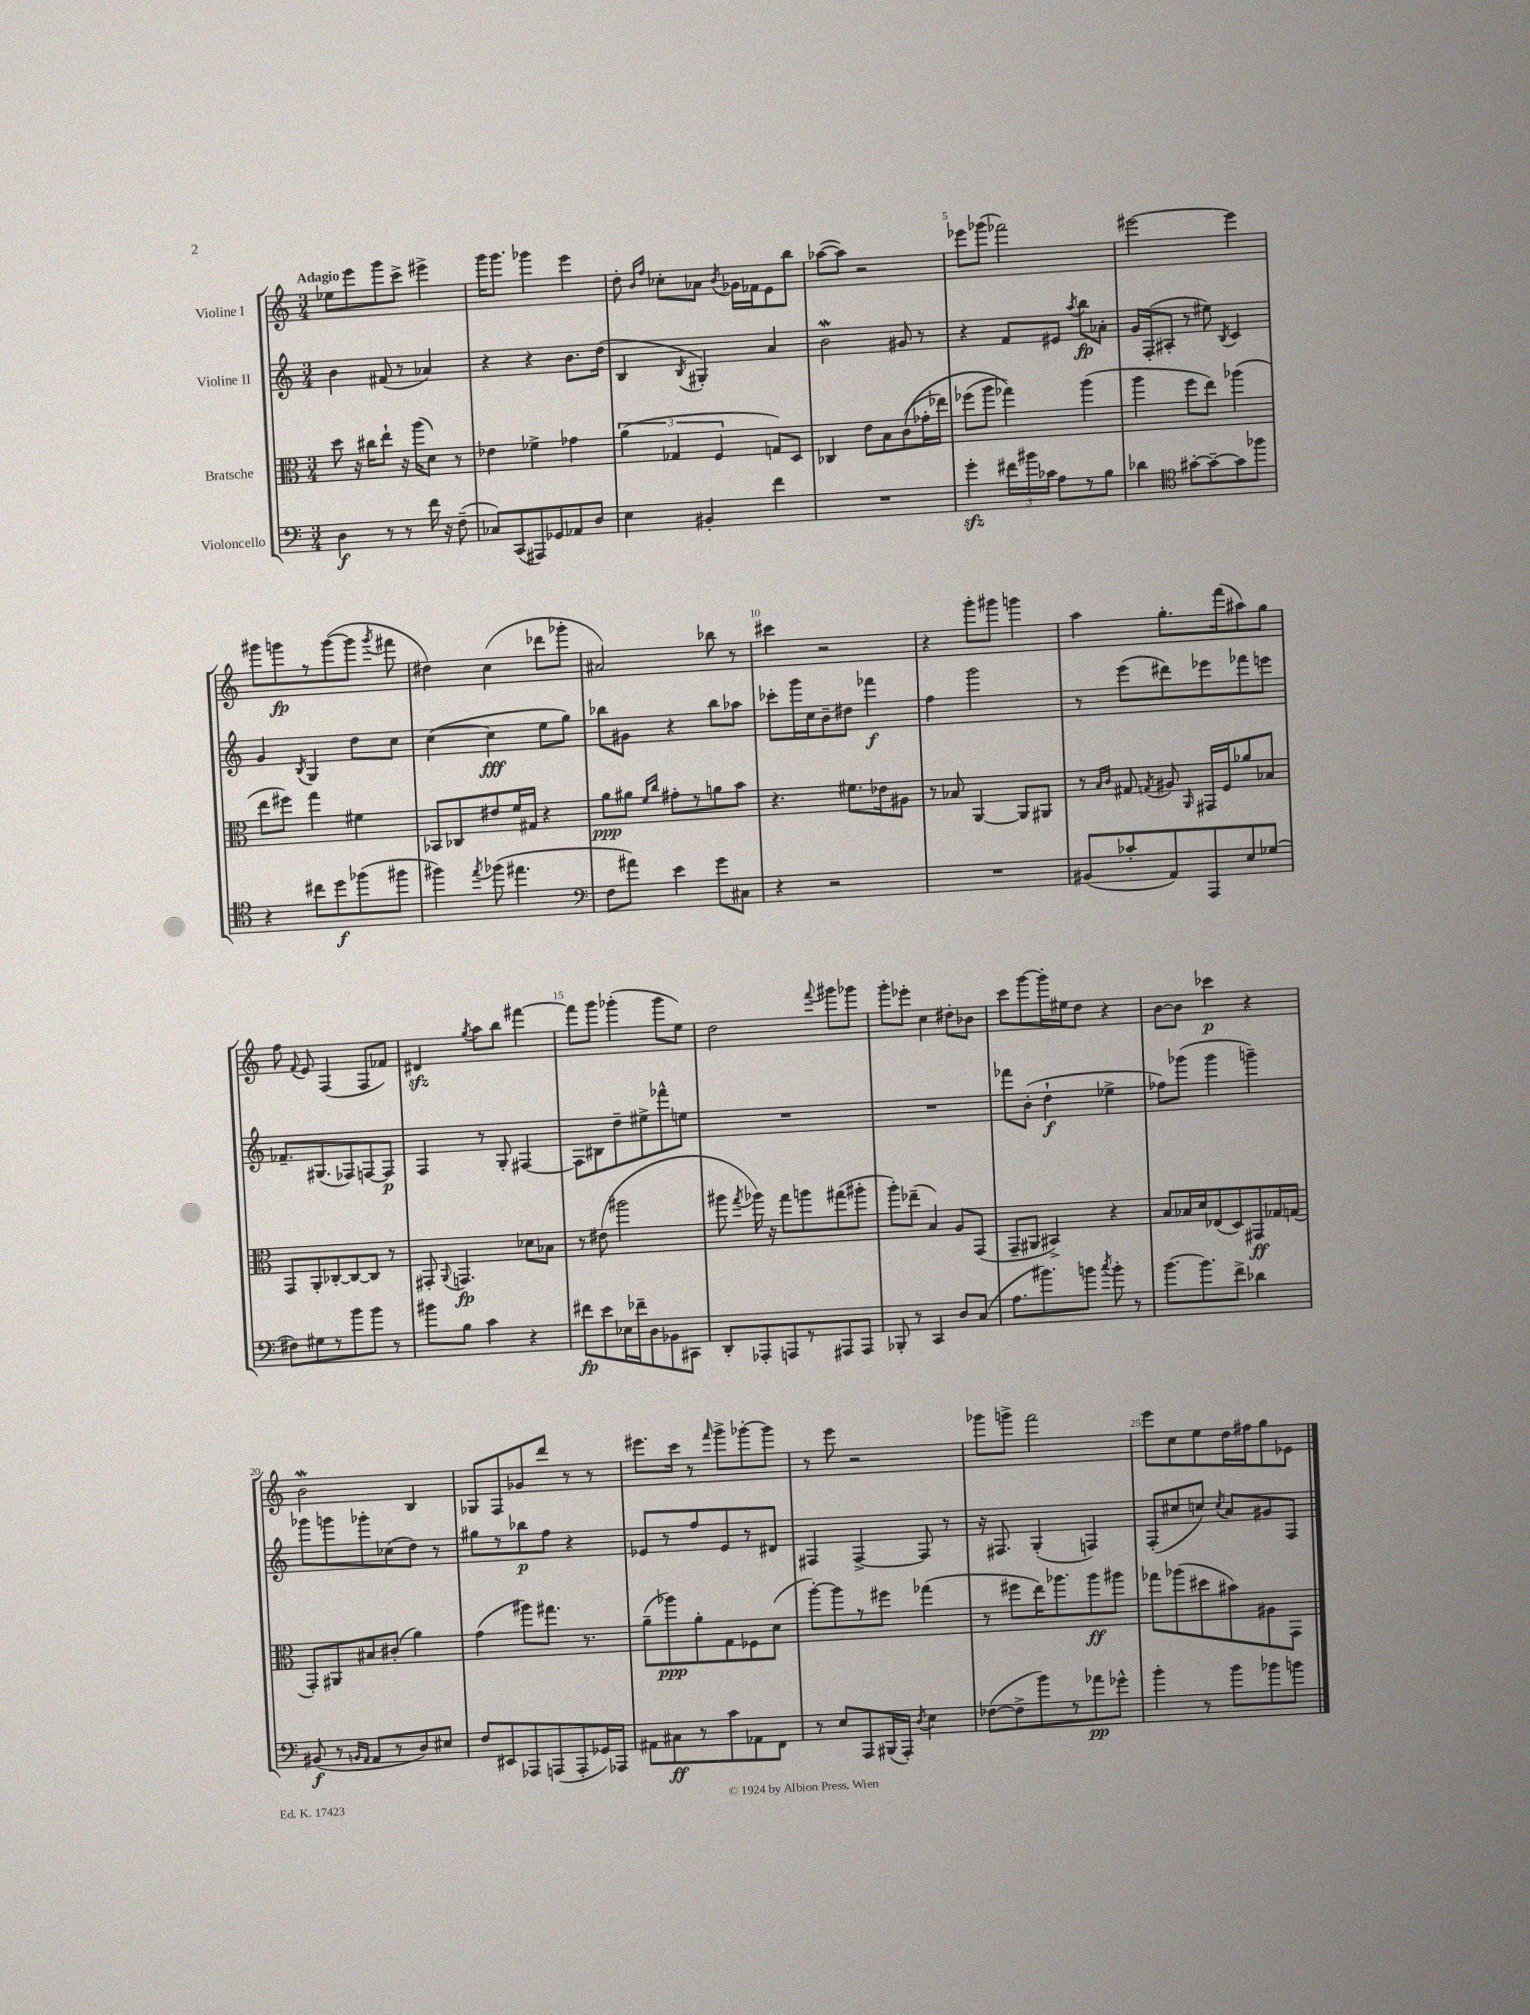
<<
\new StaffGroup <<
\new Staff = "s0" \with { instrumentName = "Violine I" } {
    \clef treble \key c \major \numericTimeSignature \time 3/4 \tempo "Adagio"
    \autoBeamOff ees''8[ e'''8 g'''8 c'''8]-> eis'''4-> |
    g'''16[ g'''8.] ges'''4 e'''4 |
    d''8-. \grace { b'16[ f''16] } ces''8[-. aes'8] \acciaccatura { b'8 } ges'16[ fes'16 e'8 b''8] |
    aes''8[~( aes''8]) r2 |
    ees'''8[ ges'''8]( fes'''2) |
    eis'''2~ eis'''4 |
    gis'''8[ g'''8\fp r8 g'''8~( g'''8] \acciaccatura { g'''8 } fis'''8 |
    dis''4) c''4( des'''8[ ges'''8]-. |
    ais'2) bes''8 r8 |
    cis'''4 r2 |
    r4 g'''8[-. gis'''8] g'''4 |
    a''4 g''8.[-. f'''16( ais''8) g''8] |
    f''8 \appoggiatura { f'8 } e'8 f4( f8[ fes'8]) |
    dis'4\sfz \acciaccatura { g''8 } a''8[ b''8] fis'''4~ |
    fis'''8[ g'''8] ges'''4-.( ges'''8[ e''8]) |
    d''2 \appoggiatura { f'''8 } gis'''8[ ges'''8] |
    g'''8[-. ees'''8]-. c''4 dis''8[-. bes'8] |
    c'''8[ g'''8~ g'''16-. eis''16 d''8] r4 |
    b'8[~ b'8] ces'''4\p r4 |
    b'2\mordent b4 |
    ges8[ f8 ges'8 d'''8] r8 r8 |
    eis'''8.[ c'''16] r8 \grace { f'''16 } g'''8[-> ges'''8~-. ges'''8] |
    r8 e'''8 r2 |
    ges'''8[ g'''8]-> f'''2 |
    e'''8[ c''8 e''8 d''16 fis''16 g''8 ees'8] \bar "|." |
}
\new Staff = "s1" \with { instrumentName = "Violine II" } {
    \clef treble \key c \major \numericTimeSignature \time 3/4
    \autoBeamOff b'4 fis'8( r8 aes'4) |
    r4 r4 b'8.[ d''16]( |
    b4 \acciaccatura { b8 } gis4-.) a'4 |
    b'2\mordent gis'8 r8 |
    r4 f'8[ eis'8] \acciaccatura { a''8 } b''8[\fp aes'8]-. |
    g'16[ f16-.( ais8]-. r8 eis''8) \acciaccatura { b8 } c'4 |
    g'4 \acciaccatura { b8 } g4 d''8[ c''8] |
    c''4~( c''4\fff e''8[ g''8]) |
    bes''8[ gis'8] r4 bes''8[ aes''8] |
    ces'''8[-. g'''16 c''16 b'8-- dis''8] fes'''4\f |
    f''4 g'''2 |
    r8 e'''8[( dis'''8) ees'''8 fes'''8 e'''8] |
    fes'8.[-- gis8.( fes8) f8~ f8]\p |
    f4 r8 g8-. fis4~ |
    fis8[ bis8 d''8-- eis''8-> fes'''8-^ e''8] |
    R2. |
    R2. |
    fes'''8[ b'8]-.( d''4-!\f ees''4-> |
    fes''8[) ges'''8]( ges'''4 g'''4--) |
    ges'''8[ g'''8 ges'''8-. ces''8( d''8]) r8 |
    gis''8[ r8 bes''8\p f''8] r4 |
    ees'8[ r8 f''8 ees'8 r8 dis'8] |
    fis4 fis4~-> fis8 r8 |
    r16 fis8. g4-.( f4) |
    f8[-.( cis''8 c''8]) \acciaccatura { c''8 } a'8[ gis'8 f8] \bar "|." |
}
\new Staff = "s2" \with { instrumentName = "Bratsche" } {
    \clef alto \key c \major \numericTimeSignature \time 3/4
    \autoBeamOff d''8 r16 cis''16[ e''8]-! r16 a''16[( d'8]) r8 |
    ees'4 fes'4-> ges'4 |
    \tuplet 3/2 { a'4( ges4 f4 } g8[) d8] |
    ces4 e'8[ b8 c'8(\( ges'16-. ees''16]) |
    fes''8[( a''8] ges''4)\) a''4( |
    a''4 f''8[ e''8]) aes''4( |
    e''8[ fis''8]) g''4 fis'4 |
    bes,8[ ces8 eis'8 f'16 gis16] r4 |
    a'8[\ppp ais'8] \grace { f'16[ c''16] } gis'8[-. r8 a'8 b'8] |
    r4. fis'8.[ ees'16 ais8] |
    r8 bes8 a,4~ a,8[ ais,8] |
    r8 \grace { b16[ c'16] } gis8 \acciaccatura { g8 } ais8 \grace { a,16 } gis,16[ f16 aes'8 bes8] |
    g,8[ a,8-. ces8~-. ces8~ ces8] r8 |
    gis,8-. \appoggiatura { a,8 } g,4.\fp des'8[ bes8] |
    r8 eis'8( ais''2 |
    ais''8 \acciaccatura { g''8 } aes''16) r16 g''8[ a''8 gis''8( ais''8]-. |
    a''8[-.) ees''8]--( b4) a8[ g,8]( |
    g,8[-- ais,8] bis,4->) r4 |
    b8[ bes16 d'16 ees8( d8) gis,8\ff ges16 g16]( |
    g,8[-.) ais,8 bis8 cis'8]-.( a'4) |
    g'4( ais''8[) gis''8.] r8. |
    a'8[--( aes''8\ppp) a'8-. g8 fes8 d'8]( |
    a''8[~-.) a''8 r8 fis''8] ges''4( |
    r8 fis''8[ e''16) aes''8. aes''8\ff ais''8] |
    ges''8[ aes''8( dis''8 bis'8) ais8 g,8] \bar "|." |
}
\new Staff = "s3" \with { instrumentName = "Violoncello" } {
    \clef bass \key c \major \numericTimeSignature \time 3/4
    \autoBeamOff d4\f r8 r8 f'16 r16 f8--( |
    ces8[) c,8( ais,,8) ges,8 aes,8 d8] |
    e4 bis,4-. f'4 |
    R2. |
    g'4-.\sfz \tuplet 3/2 { fis'16[ bis'16 ces'16] } a8[ r8 b8] |
    des'4 \clef tenor gis'8[~-. gis'8~-- gis'8 fes''8] |
    r4 cis''8[ d''8\f fes''8( fis''8] |
    fis''4) \acciaccatura { e''8 } fes''8( eis''4. |
    \clef bass f8[ ais'8]) e'4 g'8[ cis8] |
    r4 r2 |
    R2. |
    bis,8[( ces'8-. a,8) a,,8 e8 ges8]( |
    fis8[) gis8 r8 b'8 b'8] r8 |
    bis'8[ b8] c'4 r4 |
    fis'8[\fp e'8 ees16 fes'16-- d8 bes,8 cis,8] |
    d,8[-. aes,,8-. a,,8 r8 ais,,8 ais,,8] |
    bes,,8-. r8 c,4 d8[ c8]( |
    a8.[ bis'8.) b'8] \acciaccatura { c''8 } b'8-. r8 |
    b'8.[~ b'8. f'8]-> des'4 |
    bis,8\f( r8 \grace { b,16[ a,16] } a,8[ r8 d8) eis8] |
    f8[ eis,8 aes,,8 a,,8( a,,8-. ges,16) aes,,16] |
    ais,8[ cis8\ff r8 c'8 aes,8 f,8] |
    r8 e8[ a,,8 bis,,16( a,,16]-.) \acciaccatura { d8 } e4 |
    fes8[~( fes8-> b'8) r8 aes'8\pp ges'8]-^ |
    b'4-. r8 b'8[ bes'8 b'8] \bar "|." |
}
>>
>>
\layout { \context { \Score \override BarNumber.break-visibility = ##(#f #t #t) barNumberVisibility = #(every-nth-bar-number-visible 5) } }
